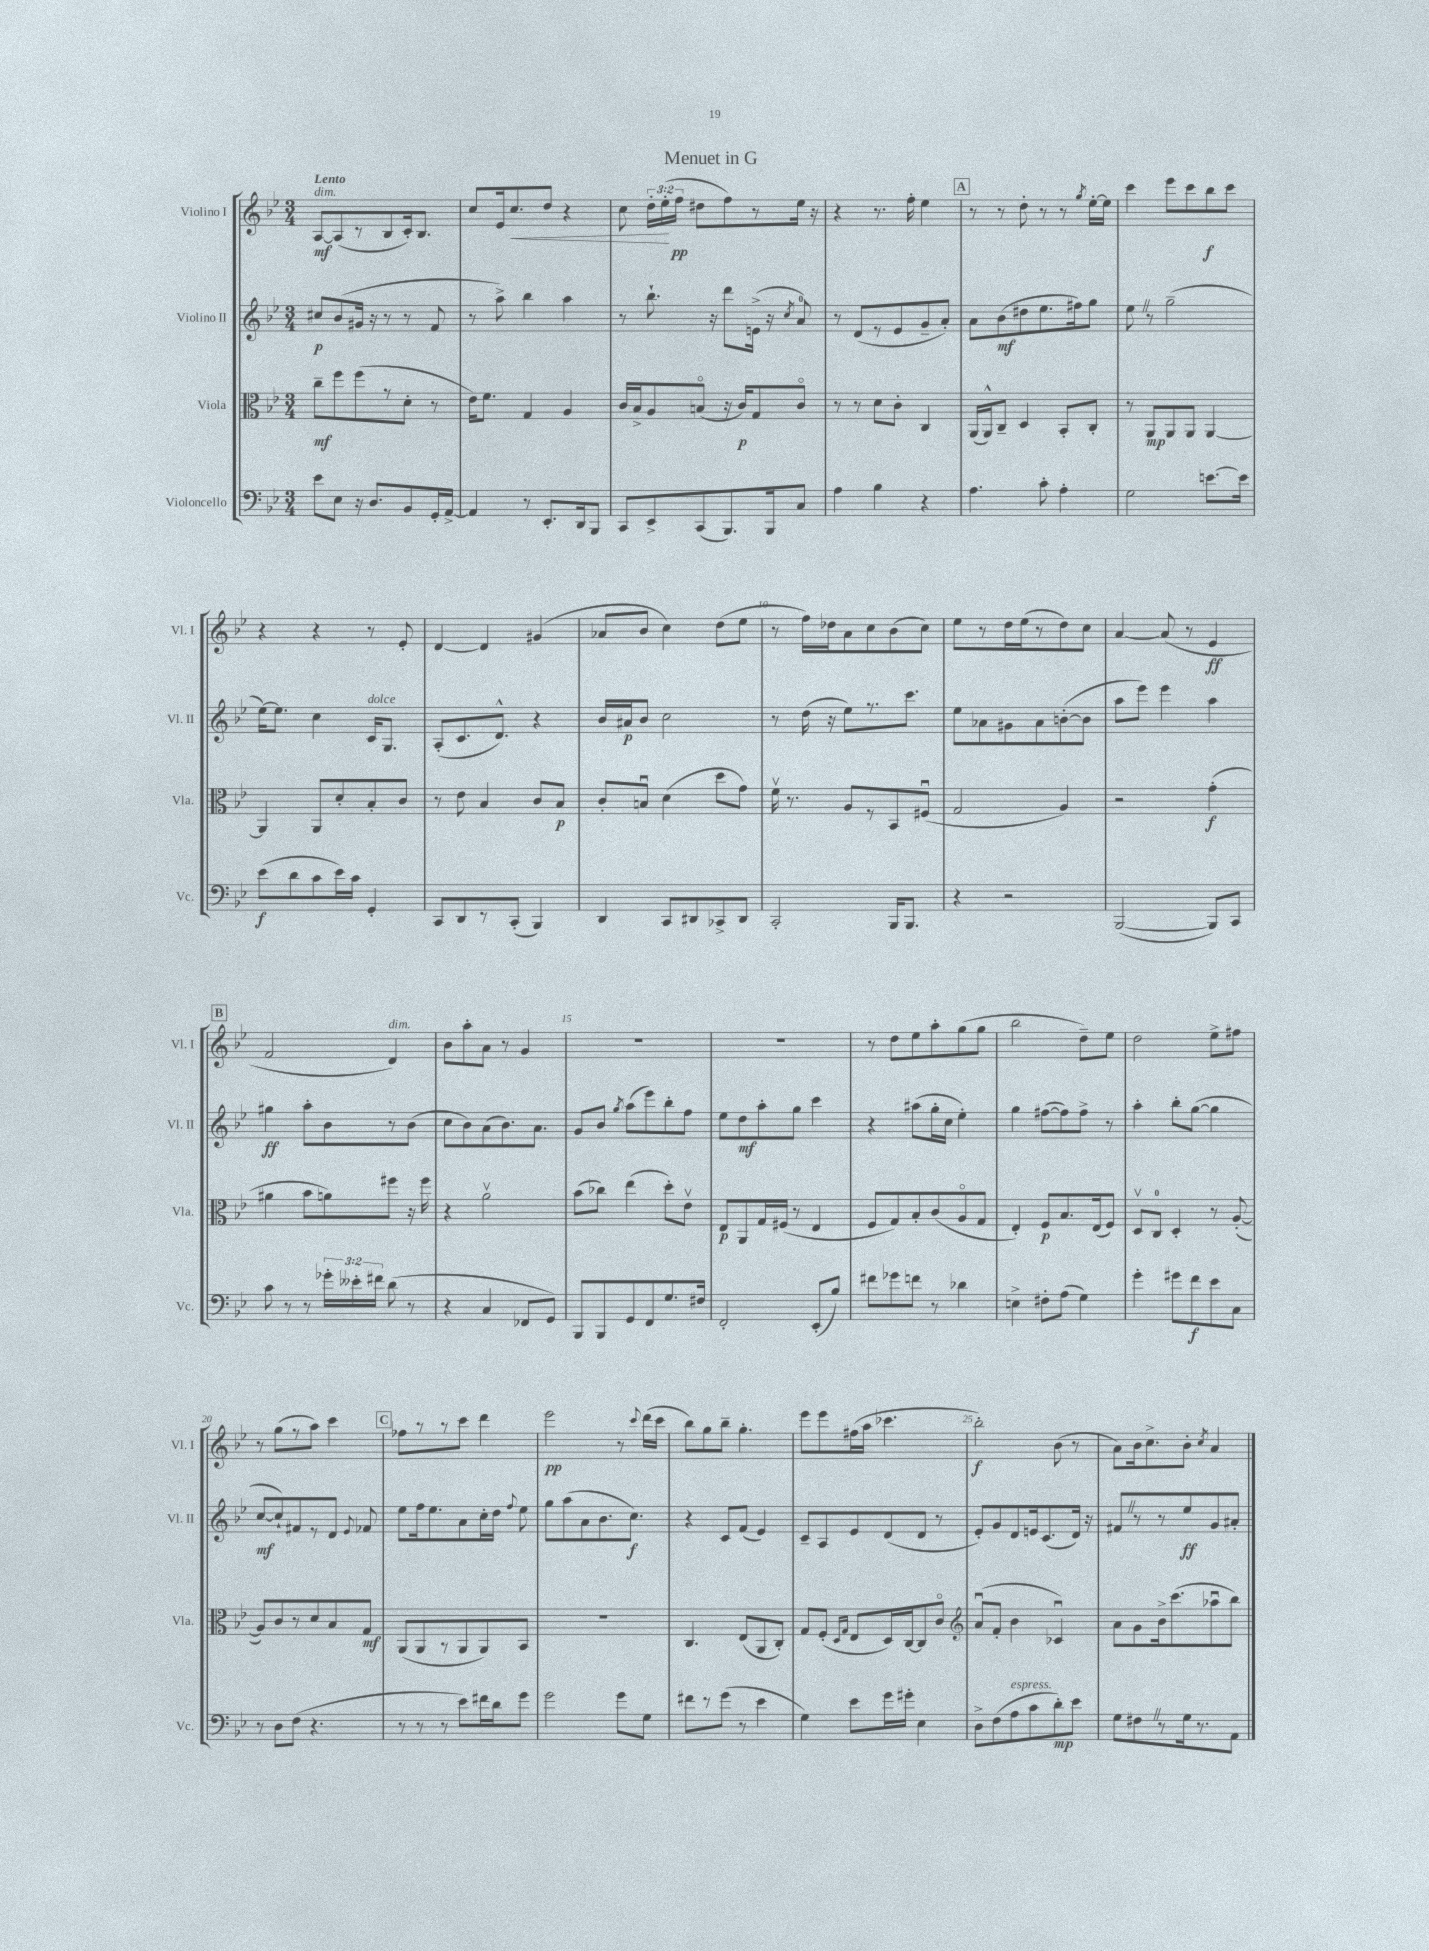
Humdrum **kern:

**kern	**dynam	**kern	**dynam	**kern	**dynam	**kern	**dynam
*part4	*part4	*part3	*part3	*part2	*part2	*part1	*part1
*staff4	*staff4	*staff3	*staff3	*staff2	*staff2	*staff1	*staff1
*I"Violoncello	*	*I"Viola	*	*I"Violino II	*	*I"Violino I	*
*I'Vc.	*	*I'Vla.	*	*I'Vl. II	*	*I'Vl. I	*
*clefF4	*	*clefC3	*	*clefG2	*	*clefG2	*
*k[b-e-]	*	*k[b-e-]	*	*k[b-e-]	*	*k[b-e-]	*
*M3/4	*	*M3/4	*	*M3/4	*	*M3/4	*
=1	=1	=1	=1	=1	=1	=1	=1
!	!	!	!	!	!	!LO:TX:a:B:t=Lento	!
!	!	!	!	!	!	!LO:TX:a:i:t=dim.	!
8e-\L	.	8cc~\L	mf	8cc#X/L	p	[8A/L	mf
8E-\J	.	8ff\	.	(8b-/	.	(8A/]	.
16r	.	(8ff\	.	16g#X/Jk	.	8r	.
8.D/L	.	.	.	16r	.	.	.
.	.	8r	.	8r	.	8B-/	.
8BB-/	.	8d'\J	.	8r	.	16c'/k)	.
.	.	.	.	.	.	8.B-/J	.
16GG'/L	.	8r	.	8f/	.	.	.
[16AA^/JJ	.	.	.	.	.	.	.
=2	=2	=2	=2	=2	=2	=2	=2
4AA/]	.	16e-\KL)	.	8r	.	8cc/L	.
.	.	8.f\J	.	.	.	.	.
.	.	.	.	8aa^\)	.	16e-/k	.
!	!	!	!	!	!	!	!LO:HP:b
.	.	.	.	.	.	8.cc/	<
8r	.	4G/	.	4bb-\	.	.	.
8.EE-'/L	.	.	.	.	.	8dd/J	.
.	.	4A/	.	4aa\	.	4r	.
16DD/k	.	.	.	.	.	.	.
8BBB-/J	.	.	.	.	.	.	.
=3	=3	=3	=3	=3	=3	=3	=3
8CC/L	.	16c/LL	.	8r	.	8cc\	.
.	.	16B-^/J	.	.	.	.	.
8EE-^/	.	8A/	.	8.bb-`\	.	24dd'\LL	.
.	.	.	.	.	.	(24ee-'\	.
.	.	.	.	.	.	24ff\JJ	[ pp
(8CC/	.	(8Bn/J	.	.	.	8dd#X\L	.
.	.	.	.	16r	.	.	.
8.BBB-/)	.	16r	.	8ddd\L	.	8ff\)	.
.	.	16c/KL)	p	.	.	.	.
.	.	8G/	.	(16en^\Jk	.	8r	.
16BBB-/k	.	.	.	16r	.	.	.
.	.	.	.	8qcc/	.	.	.
8C/J	.	8c/J	.	8a/)	.	16ee-\Jk	.
.	.	.	.	.	.	16r	.
=4	=4	=4	=4	=4	=4	=4	=4
4A\	.	8r	.	8r	.	4r	.
.	.	8r	.	(8d/L	.	.	.
4B-\	.	8d\L	.	8r	.	8.r	.
.	.	8c'\J	.	8e-/	.	.	.
.	.	.	.	.	.	16ff'\	.
4r	.	4C/	.	8g~/	.	4ee-\	.
.	.	.	.	8a'/J)	.	.	.
!!LO:REH:place=s1:t=A
=5	=5	=5	=5	=5	=5	=5	=5
4.A\	.	(16AA/LL	.	8a\L	.	8r	.
.	.	16AA^^/J)	.	.	.	.	.
.	.	8C~/J	.	(8b-\	mf	8r	.
.	.	4D/	.	8dd#X\	.	8dd'\	.
8c'\	.	.	.	8.ee-\	.	8r	.
4A'\	.	8BB-'/L	.	.	.	8r	.
.	.	.	.	16ff#X\k)	.	.	.
.	.	.	.	.	.	8qgg/	.
.	.	8C'/J	.	8gg\J	.	[16ee-'\LL	.
.	.	.	.	.	.	16ee-\JJ]	.
=6	=6	=6	=6	=6	=6	=6	=6
2G\	.	8r	.	8ee-Z\	.	4ccc\	.
.	.	8AA/L	mp	8r	.	.	.
.	.	8AA/	.	(2gg~\	.	8eee-\L	.
.	.	8AA/J	.	.	.	8ccc\	.
[8.en\L	.	[4AA/	.	.	.	8bb-\	f
.	.	.	.	.	.	8ccc\J	.
16e\Jk]	.	.	.	.	.	.	.
!!LO:LB:g=z
=7	=7	=7	=7	=7	=7	=7	=7
(8e-\L	f	4AA/]	.	[16ee-\KL)	.	4r	.
.	.	.	.	8.ee-\J]	.	.	.
8d\	.	.	.	.	.	.	.
8c\	.	8AA/L	.	4cc\	.	4r	.
16e-\L)	.	8d'/	.	.	.	.	.
16c\JJ	.	.	.	.	.	.	.
!	!	!	!	!LO:TX:a:i:t=dolce	!	!	!
4GG'/	.	8B-'/	.	16c/KL	.	8r	.
.	.	.	.	8.G/J	.	.	.
.	.	8c/J	.	.	.	8e-'/	.
=8	=8	=8	=8	=8	=8	=8	=8
8CC/L	.	8r	.	(8A'/L	.	[4d/	.
8DD/	.	8e-\	.	8.c/	.	.	.
8r	.	4B-/	.	.	.	4d/]	.
.	.	.	.	8.d^^/J)	.	.	.
(8CC'/J	.	.	.	.	.	.	.
4BBB-/)	.	8c/L	.	4r	.	(4g#X/	.
.	.	8B-/J	p	.	.	.	.
=9	=9	=9	=9	=9	=9	=9	=9
4DD/	.	8c'/L	.	16b-/LL	.	8a-X/L	.
.	.	.	.	16a#X/J	p	.	.
.	.	8Bnu/J	.	8b-/J	.	8b-/J	.
8CC/L	.	(4d\	.	2cc\	.	4cc\)	.
8DD#X/	.	.	.	.	.	.	.
8CC-X^/	.	8dd\L	.	.	.	(8dd\L	.
8DD#/J	.	8g\J)	.	.	.	8ee-\J	.
=10	=10	=10	=10	=10	=10	=10	=10
2CC'/	.	16fv\	.	8r	.	8r	.
.	.	8.r	.	.	.	.	.
.	.	.	.	(16dd\	.	16ff\LL)	.
.	.	.	.	16r	.	16dd-X\J	.
.	.	8A/L	.	8ee-\L)	.	8a\	.
.	.	8r	.	8.r	.	8cc\	.
16BBB-/KL	.	8BB-/	.	.	.	(8b-\	.
8.BBB-/J	.	.	.	8.ccc\J	.	.	.
.	.	(8F#Xu/J	.	.	.	8cc\J)	.
=11	=11	=11	=11	=11	=11	=11	=11
4r	.	2G/	.	8ee-\L	.	8ee-\L	.
.	.	.	.	8a-X\	.	8r	.
2r	.	.	.	8g#X\	.	16dd\L	.
.	.	.	.	.	.	(16ee-\J	.
.	.	.	.	8a-\	.	8r	.
.	.	4A/)	.	([8bn'\	.	8dd\)	.
.	.	.	.	8b\J]	.	8cc\J	.
=12	=12	=12	=12	=12	=12	=12	=12
([2BBB-/	.	2r	.	8aa\L	.	[4a/	.
.	.	.	.	8eee-\J)	.	.	.
.	.	.	.	4eee-\	.	(8a/]	.
.	.	.	.	.	.	8r	.
8BBB-/L])	.	(4g'\	f	4aa\	.	4e-/	ff
8CC/J	.	.	.	.	.	.	.
!!LO:LB:g=z
!!LO:REH:place=s1:t=B
=13	=13	=13	=13	=13	=13	=13	=13
8c\	.	4a#X\	.	4gg#X\	ff	2f/	.
8r	.	.	.	.	.	.	.
8r	.	8b-\L	.	8aa'\L	.	.	.
24g-X'\LL	.	8an\)	.	8b-\	.	.	.
24e--X'\	.	.	.	.	.	.	.
24f#X\JJ	.	.	.	.	.	.	.
!	!	!	!	!	!	!LO:TX:a:i:t=dim.	!
(8d\	.	8ff#X\J	.	8r	.	4d/)	.
8r	.	16r	.	(8b-\J	.	.	.
.	.	16ff#\	.	.	.	.	.
=14	=14	=14	=14	=14	=14	=14	=14
4r	.	4r	.	8cc\L	.	8b-\L	.
.	.	.	.	8b-\)	.	8aa'\	.
4C/	.	2av\	.	(8a\	.	8a\J	.
.	.	.	.	8.b-\)	.	8r	.
8FF-X/L	.	.	.	.	.	4g/	.
.	.	.	.	8.a\J	.	.	.
8GG/J)	.	.	.	.	.	.	.
=15	=15	=15	=15	=15	=15	=15	=15
8BBB-/L	.	(8b-\L	.	8g/L	.	2.r	.
8BBB-/	.	8cc-X\J)	.	8b-/J	.	.	.
.	.	.	.	8qgg/	.	.	.
8GG/	.	(4ee-\	.	(8aa\L	.	.	.
8FF/	.	.	.	8eee-\)	.	.	.
8.G/	.	8dd'\L)	.	8bb-'\	.	.	.
.	.	8e-v\J	.	8ff\J	.	.	.
16F#X/Jk	.	.	.	.	.	.	.
=16	=16	=16	=16	=16	=16	=16	=16
2FF'/	.	8E-/L	p	8ee-\L	.	2.r	.
.	.	8AA/	.	8dd\	mf	.	.
.	.	16G/L	.	8aa'\	.	.	.
.	.	(16F#X/JJ	.	.	.	.	.
.	.	8r	.	8gg\J	.	.	.
(8EE-'/L	.	4E-/	.	4ccc\	.	.	.
8B-/J)	.	.	.	.	.	.	.
=17	=17	=17	=17	=17	=17	=17	=17
8f#X\L	.	8F/L	.	4r	.	8r	.
8g-X\	.	8G/)	.	.	.	8dd\L	.
8fn\J	.	8B-'/	.	(8aa#X\L	.	8ee-\	.
8r	.	(8c/	.	16gg'\L	.	8aa'\	.
.	.	.	.	16cc\JJ	.	.	.
4d-X\	.	8A/	.	4ee-'\)	.	(8gg\	.
.	.	8G/J	.	.	.	8gg\J	.
=18	=18	=18	=18	=18	=18	=18	=18
4En^\	.	4E-'/)	.	4gg\	.	2bb-\	.
8F#X'\L	.	8F/L	p	([8ff#X\L	.	.	.
(8A\J	.	8.B-/	.	8ff#\])	.	.	.
4G\)	.	.	.	8ff#^\J	.	8dd~\L)	.
.	.	(16E-/k	.	.	.	.	.
.	.	8F/J)	.	8r	.	8ee-\J	.
=19	=19	=19	=19	=19	=19	=19	=19
4g'\	.	8Dv/L	.	4aa'\	.	2dd\	.
.	.	8C/J	.	.	.	.	.
8g#X\L	.	4D'/	.	8bb-'\L	.	.	.
8f\	f	.	.	([8gg\J	.	.	.
8e-\	.	8r	.	4gg\]	.	8ee-^\L	.
8C\J	.	([8A'/	.	.	.	8ff#X\J	.
!!LO:LB:g=z
=20	=20	=20	=20	=20	=20	=20	=20
8r	.	8A/L])	.	[8cc/L	mf	8r	.
8D\L	.	8c/	.	8cc`/])	.	(8gg\L	.
(8F\J	.	8r	.	8f#X/	.	8r	.
4.r	.	8d/	.	8r	.	8aa\J)	.
.	.	8B-/	.	8d/J	.	4ccc\	.
.	.	.	.	8qqe-/	.	.	.
.	.	8G/J	mf	8f-X/	.	.	.
!!LO:REH:place=s1:t=C
=21	=21	=21	=21	=21	=21	=21	=21
8r	.	(8AA/L	.	8ee-\L	.	8ff-X\L	.
8r	.	8AA/	.	16ff\k	.	8r	.
.	.	.	.	8.ee-\	.	.	.
8r	.	8r	.	.	.	8r	.
8e-\L)	.	8AA/	.	8a\	.	8ccc\J	.
16f#X\L	.	8AA/)	.	16cc'\L	.	4ddd\	.
16d\J	.	.	.	16dd\JJ	.	.	.
.	.	.	.	8qqff/	.	.	.
8g\J	.	8BB-/J	.	8ee-\	.	.	.
=22	=22	=22	=22	=22	=22	=22	=22
2g\	.	2.r	.	8gg\L	.	2eee-\	pp
.	.	.	.	(8aa\	.	.	.
.	.	.	.	8a\	.	.	.
.	.	.	.	8.b-\	.	.	.
8g\L	.	.	.	.	.	8r	.
.	.	.	.	8.cc\J)	f	.	.
.	.	.	.	.	.	8qqccc/	.
8G\J	.	.	.	.	.	(16ddd\LL	.
.	.	.	.	.	.	16ccc\JJ	.
=23	=23	=23	=23	=23	=23	=23	=23
8f#X\L	.	4.C/	.	4r	.	8bb-\L)	.
8r	.	.	.	.	.	8gg\	.
(8g\J	.	.	.	8c/L	.	8bb-~\J	.
8r	.	(8E-/L	.	(8f/J	.	4.gg'\	.
4e-\	.	8AA/	.	4e-/)	.	.	.
.	.	8C'/J)	.	.	.	.	.
=24	=24	=24	=24	=24	=24	=24	=24
4G\)	.	8G/L	.	8c~/L	.	8eee-\L	.
.	.	(8F'/J	.	8A/	.	8eee-\	.
.	.	16qqD/LL	.	.	.	.	.
.	.	16qqG/JJ	.	.	.	.	.
8e-\L	.	8E-/L	.	8e-/	.	(16ff#X\L	.
.	.	.	.	.	.	16aa\JJ	.
16g\L	.	16D/L)	.	(8d/	.	4.ccc-X\	.
16g#X'\JJ	.	[16C/J	.	.	.	.	.
4E-\	.	8C/]	.	8d/J	.	.	.
.	.	8c/J	.	8r	.	.	.
=25	=25	=25	=25	=25	=25	=25	=25
*	*	*clefG2	*	*	*	*	*
8D^\L	.	(8au/L	.	8e-'/L)	.	2bb-'\)	f
(8F\	.	8f'/J	.	8g/	.	.	.
!LO:TX:a:i:t=espress.	!	!	!	!	!	!	!
8A\	.	4b-\	.	8d/	.	.	.
8c\	.	.	.	16en/k	.	.	.
.	.	.	.	(8.c/	.	.	.
8d'\)	mp	4c-Xu/)	.	.	.	(8b-\	.
8e-\J	.	.	.	16d/Jk)	.	8r	.
.	.	.	.	16r	.	.	.
=26	=26	=26	=26	=26	=26	=26	=26
8G\L	.	8a\L	.	8f#XZ/L	.	8a\L)	.
8F#XZ\	.	8g\	.	8r	.	16b-\k	.
.	.	.	.	.	.	8.cc^\	.
8r	.	16b-^\k	.	8r	.	.	.
.	.	(8.ccc\	.	.	.	.	.
16G\k	.	.	.	8ee-/	ff	8b-'\J	.
8.r	.	.	.	.	.	.	.
.	.	.	.	.	.	8qcc/	.
.	.	8aa-Xu\	.	8g/	.	4a/	.
8AA\J	.	8bb-\J)	.	8a#X'/J	.	.	.
==	==	==	==	==	==	==	==
*-	*-	*-	*-	*-	*-	*-	*-
